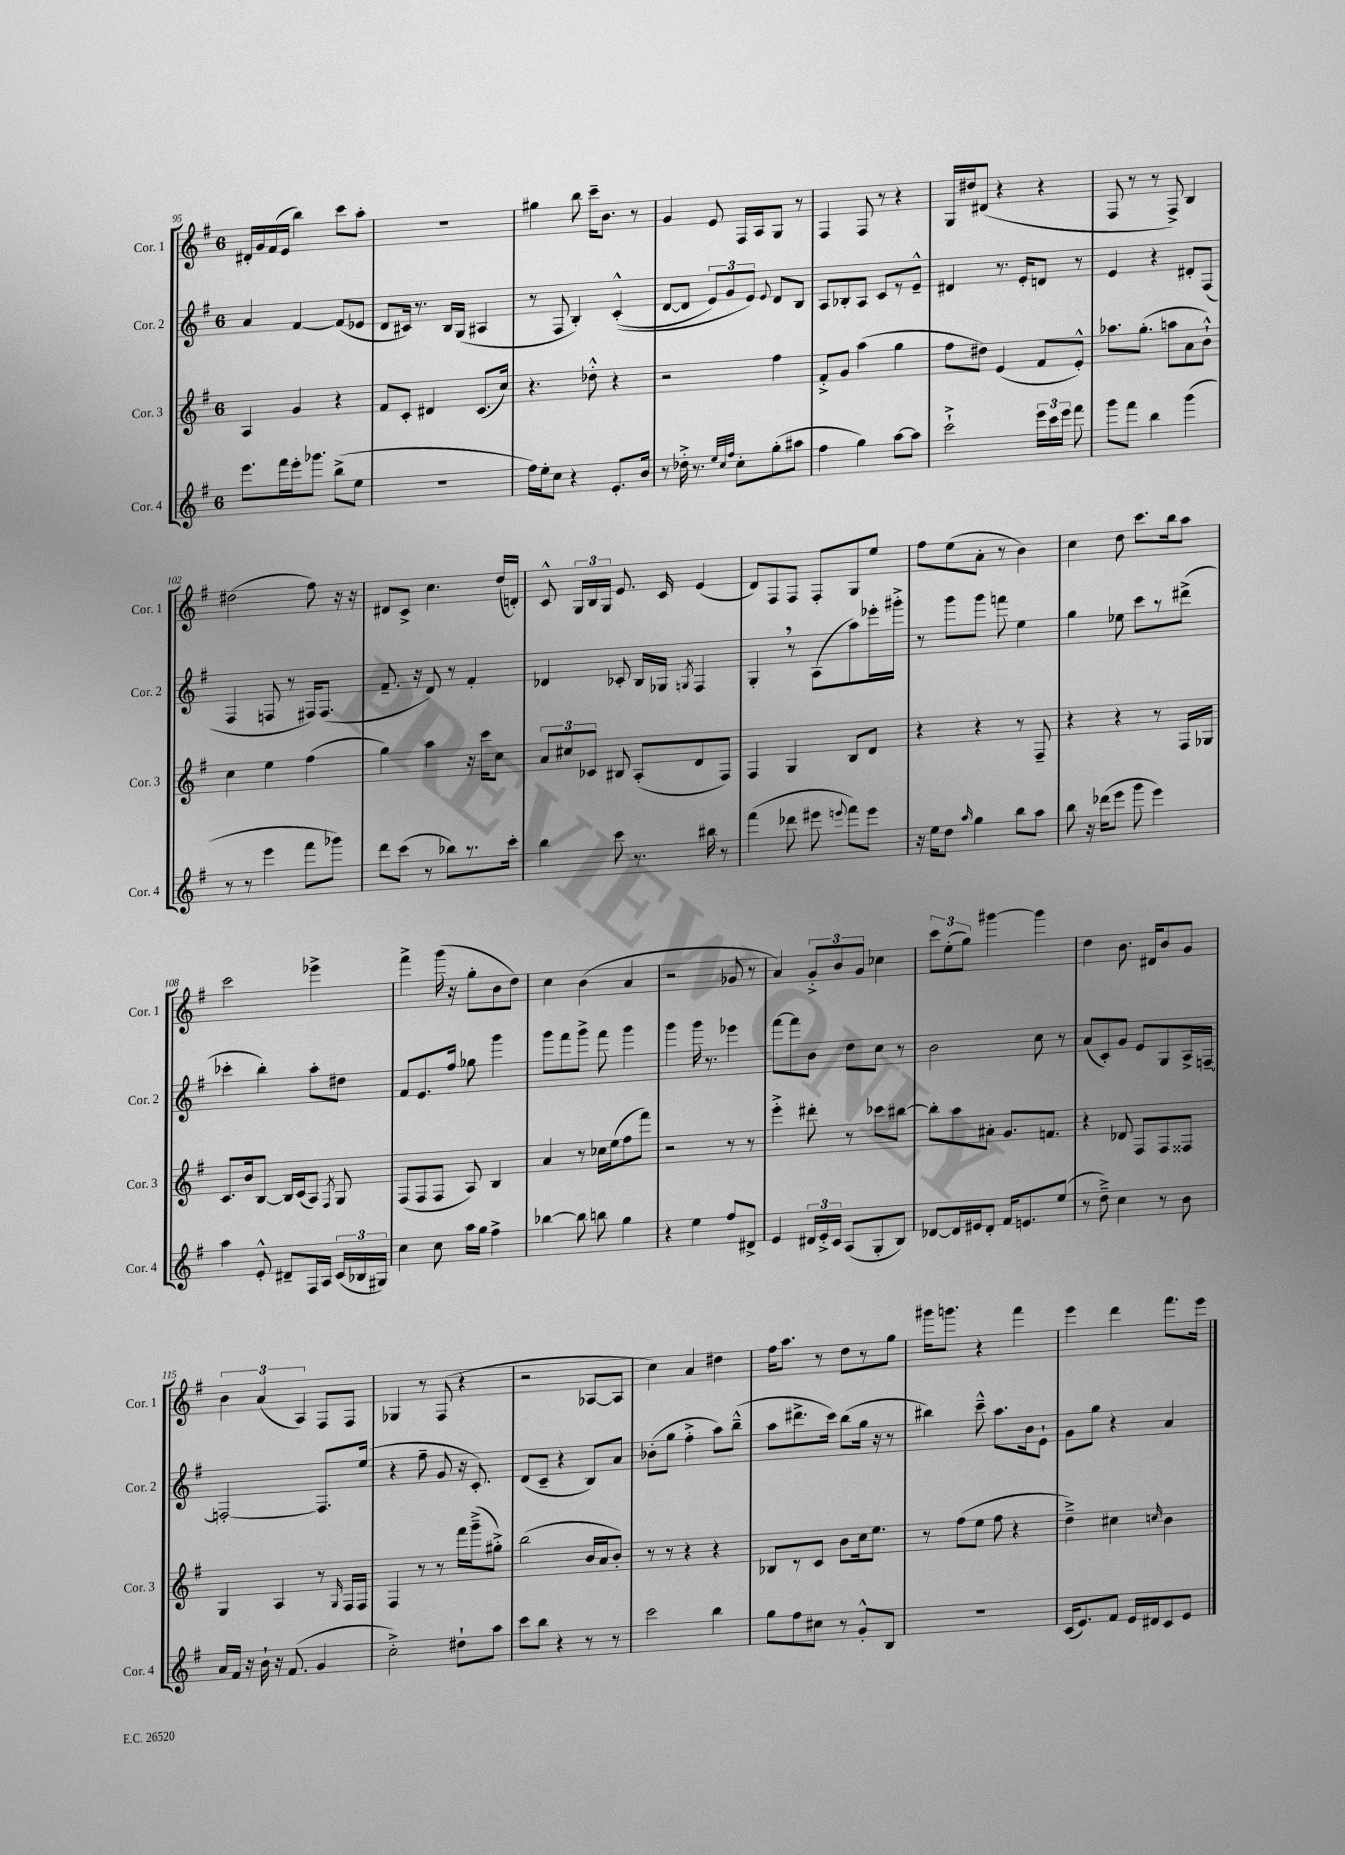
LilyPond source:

<<
\new StaffGroup <<
\new Staff = "s0" \with { instrumentName = "Cor. 1" shortInstrumentName = "Cor. 1" } {
    \clef treble \key g \major \once \override Staff.TimeSignature.style = #'single-digit \time 6/8
    \autoBeamOff dis'16[-. g'16 fis'16( e'16] b''4) c'''8[ a''8]-. |
    R2. |
    gis''4 b''8 c'''16[-- b'8.] r8 |
    g'4 e'8 fis16[ a16 g8] r8 |
    fis4 fis8 r8 r4 |
    g16[ dis''16 dis'8]( r4 r4 |
    fis8 r8 r8 fis8->) b4 |
    dis''2( fis''8) r16 r16 |
    dis'8[ c'8]-> c''4. d''16[( d'16]-.) |
    c'8-^ \tuplet 3/2 { g16[ b16 g16] } e'8. c'16 e'4( |
    d'8[) fis8 fis8] fis8[-. g8 e''8] |
    fis''8[ e''8( a'8]-. r8 b'4) |
    c''4 d''8 c'''8.[ b''16 a''8] |
    c'''2 ees'''4-> |
    fis'''4-> g'''16( r16 g''8[-. b'8 d''8]) |
    c''4 b'4( a'4 |
    r2 ges'8 r8 |
    a'4) \tuplet 3/2 { g'8[-.-> b'8 g'8] } ces''4 |
    \tuplet 3/2 { c'''8[ e''8-.( g''8]) } gis'''4~ gis'''4 |
    d''4 b'8. dis'16[ b'8 g'8] |
    \tuplet 3/2 { b'4 a'4( a4) } fis8[ fis8] |
    ges4 r8 fis8( r4 |
    r2 aes8[~ aes8] |
    c''4) a'4 dis''4 |
    fis''16[ a''8.] r8 d''8[ r8 g''8] |
    gis'''16[ g'''8.] r4 fis'''4 |
    e'''4 d'''4 fis'''8.[ e'''16] \bar "|." |
}
\new Staff = "s1" \with { instrumentName = "Cor. 2" shortInstrumentName = "Cor. 2" } {
    \clef treble \key g \major \once \override Staff.TimeSignature.style = #'single-digit \time 6/8
    \autoBeamOff a'4 fis'4~ fis'8[( ees'8] |
    d'8[ cis'16]) r8. b16[ g16]( ais4 |
    r8 fis8 b4-.) c'4-.-^(\( |
    d'8[~ d'8] \tuplet 3/2 { e'8[) g'8 e'8]\) } \appoggiatura { e'8 } d'8[ b8] |
    a8[ bes8-. a8] c'8[ r8 e'8]---^ |
    dis'4 r8. e'16[-. d'8] r8 |
    e'4 r4 dis'8[-. fis8]( |
    fis4 f8 r8 fis16[) fis8.]( |
    fis'8.-- r16 d'8) r8 fis'4-. |
    des'4 ces'8-. b16[ ges16] \acciaccatura { g8 } fis4 |
    g4-. \breathe r8 a8[( a''8) ees'''16-. gis'''16]-.-> |
    r8 g'''8[ g'''8] f'''8 e''4 |
    g''4 ees''8 c'''8[ r8 dis'''8]->( |
    ces'''4-. b''4-.) a''8[-. dis''8] |
    fis'8[ e'8. fis''16] ges''8 g'''4 |
    g'''8[ fis'''8 g'''8]-> fis'''8 g'''4 |
    g'''4 g'''16 r8. ees'''4 |
    fis'''8[~ fis'''8 b'8] d''8[ c''8] r8 |
    b'2 c''8 r8 |
    a'8[( c'8-.) g'8] e'8[ g8 a16-> f16]~-- |
    f2~-. f8.[ e''16]( |
    r4 fis''8-- g'8 r16 c'8.-.) |
    d'8[( c'8]-- r4 b8[) a'8] |
    bes'8[-.( g''8] fis''4-.-> a''8[) b''8]---^( |
    a''8[ dis'''8.-> c'''16]) b''8[( g''16] r16 r8 |
    bis''4) c'''8---^ a''8.[ b'16 e'8]-! |
    g'8[ g''8] r4 a'4 \bar "|." |
}
\new Staff = "s2" \with { instrumentName = "Cor. 3" shortInstrumentName = "Cor. 3" } {
    \clef treble \key g \major \once \override Staff.TimeSignature.style = #'single-digit \time 6/8
    \autoBeamOff a4 g'4 r4 |
    fis'8[ c'8]-. dis'4 c'8.[( c''16]) |
    r4. des''8-.-^ r4 |
    r2 fis''4 |
    fis'8[-.-> g'8] a''4( g''4 |
    fis''8[ dis''8]) e'4( fis'8[ e'8]-.-^) |
    aes''8.[ g''8.]-.( a''8[ a'8 b'8]-!-^) |
    c''4 e''4 fis''4( |
    g''4) a''4 r16 c'''16[ c''8] |
    \tuplet 3/2 { a'8[ cis''8 ces'8] } bis8 a8[-.( d'8 fis8]) |
    fis4 g4 b8[ d'8] |
    r4 r4 r8 fis8-- |
    r4 r4 r8 fis16[ ges16] |
    c'8.[ b'16 b8]~ b16[ c'16( a8]) \acciaccatura { fis8 } g8 |
    fis8[( fis8 fis8] a8) b4 |
    a'4 r8 ces''16[ e''16( fis''8 fis'''8]) |
    r2 r8 r8 |
    e'''4-.-> dis'''8-. r8 ces'''8[ bis''8]~ |
    bis''8[-. a''8 ais'8]-. g'8.[ f'8.] |
    r4 des'8 fis8[ fis8 fisis8] |
    g4 a4 r8 \grace { g16 } fis16[ fis16] |
    fis4 r8 r8 fis'''16[ g'''16--->( gis''8]-.->) |
    b''2( b'16[ a'16 b'8]-.) |
    r8 r8 r4 r4 |
    bes8[ r8 c'8] b'8[ c''16 e''8.] |
    r8 fis''8[( e''8] fis''8 r4 |
    d''4--->) cis''4 \grace { c''16 } b'4 \bar "|." |
}
\new Staff = "s3" \with { instrumentName = "Cor. 4" shortInstrumentName = "Cor. 4" } {
    \clef treble \key g \major \once \override Staff.TimeSignature.style = #'single-digit \time 6/8
    \autoBeamOff e'''8.[ fis'''16 e'''16-. ges'''8.] b''8[->( e''8] |
    R2. |
    fis''16[) e''16-. c''8] r4 e'8.[-. b'16] |
    r8 des''16-.-> r8. \grace { e''32[ c''32 fis''32] } c''8[-. g''8-.( ais''8] |
    fis''4 g''4) a''8[~ a''8] |
    c'''2-!-> \tuplet 3/2 { e'''16[ c'''16 e'''16] } fis'''8 |
    g'''8[ fis'''8] b''4 g'''4( |
    r8 r8 e'''4 fis'''8[ ges'''8]) |
    d'''8[ c'''8]( r8 bes''8[) r8. c'''16]-. |
    b''4 c'''8 r8. bis''16 r8 |
    fis'''4( des'''8 eis'''8 \appoggiatura { e'''8 } fis'''8[) e'''8] |
    r16 e''16[ d''8] \grace { a''16 } g''4 b''8[ a''8] |
    b''8 r16 des'''16[( e'''8] g'''8 e'''4) |
    a''4 e'8-.-^ dis'8[-- fis16 a16] \tuplet 3/2 { c'16[( bes16 gis16]) } |
    c''4 c''8 a''16[ g''16] fis''4-> |
    bes''4~ bes''8 b''8 g''4 |
    r4 e''4 fis''8[ dis'8]-> |
    e'4 \tuplet 3/2 { dis'16[ e'16-.-> c'16] } a8[( g8-. b8]) |
    des'8[~ des'16 eis'16 des'8]-. fis'16[ e'8. e''8]( |
    r8 d''8--->) c''4 r8 b'8 |
    a'16[ fis'16] r16 b'16-! r16 fis'8.( g'4 |
    c''2-.->) dis''8[-! a''8] |
    c'''8[ b''8] r4 r8 r8 |
    c'''2 b''4 |
    g''8[ fis''8 cis''8] r8 g'8[-.-^ b8] |
    R2. |
    c'16[( e'8.) fis'8] e'16[ dis'16 c'8 e'8] \bar "|." |
}
>>
>>
\layout { \context { \Score currentBarNumber = #95 } }
